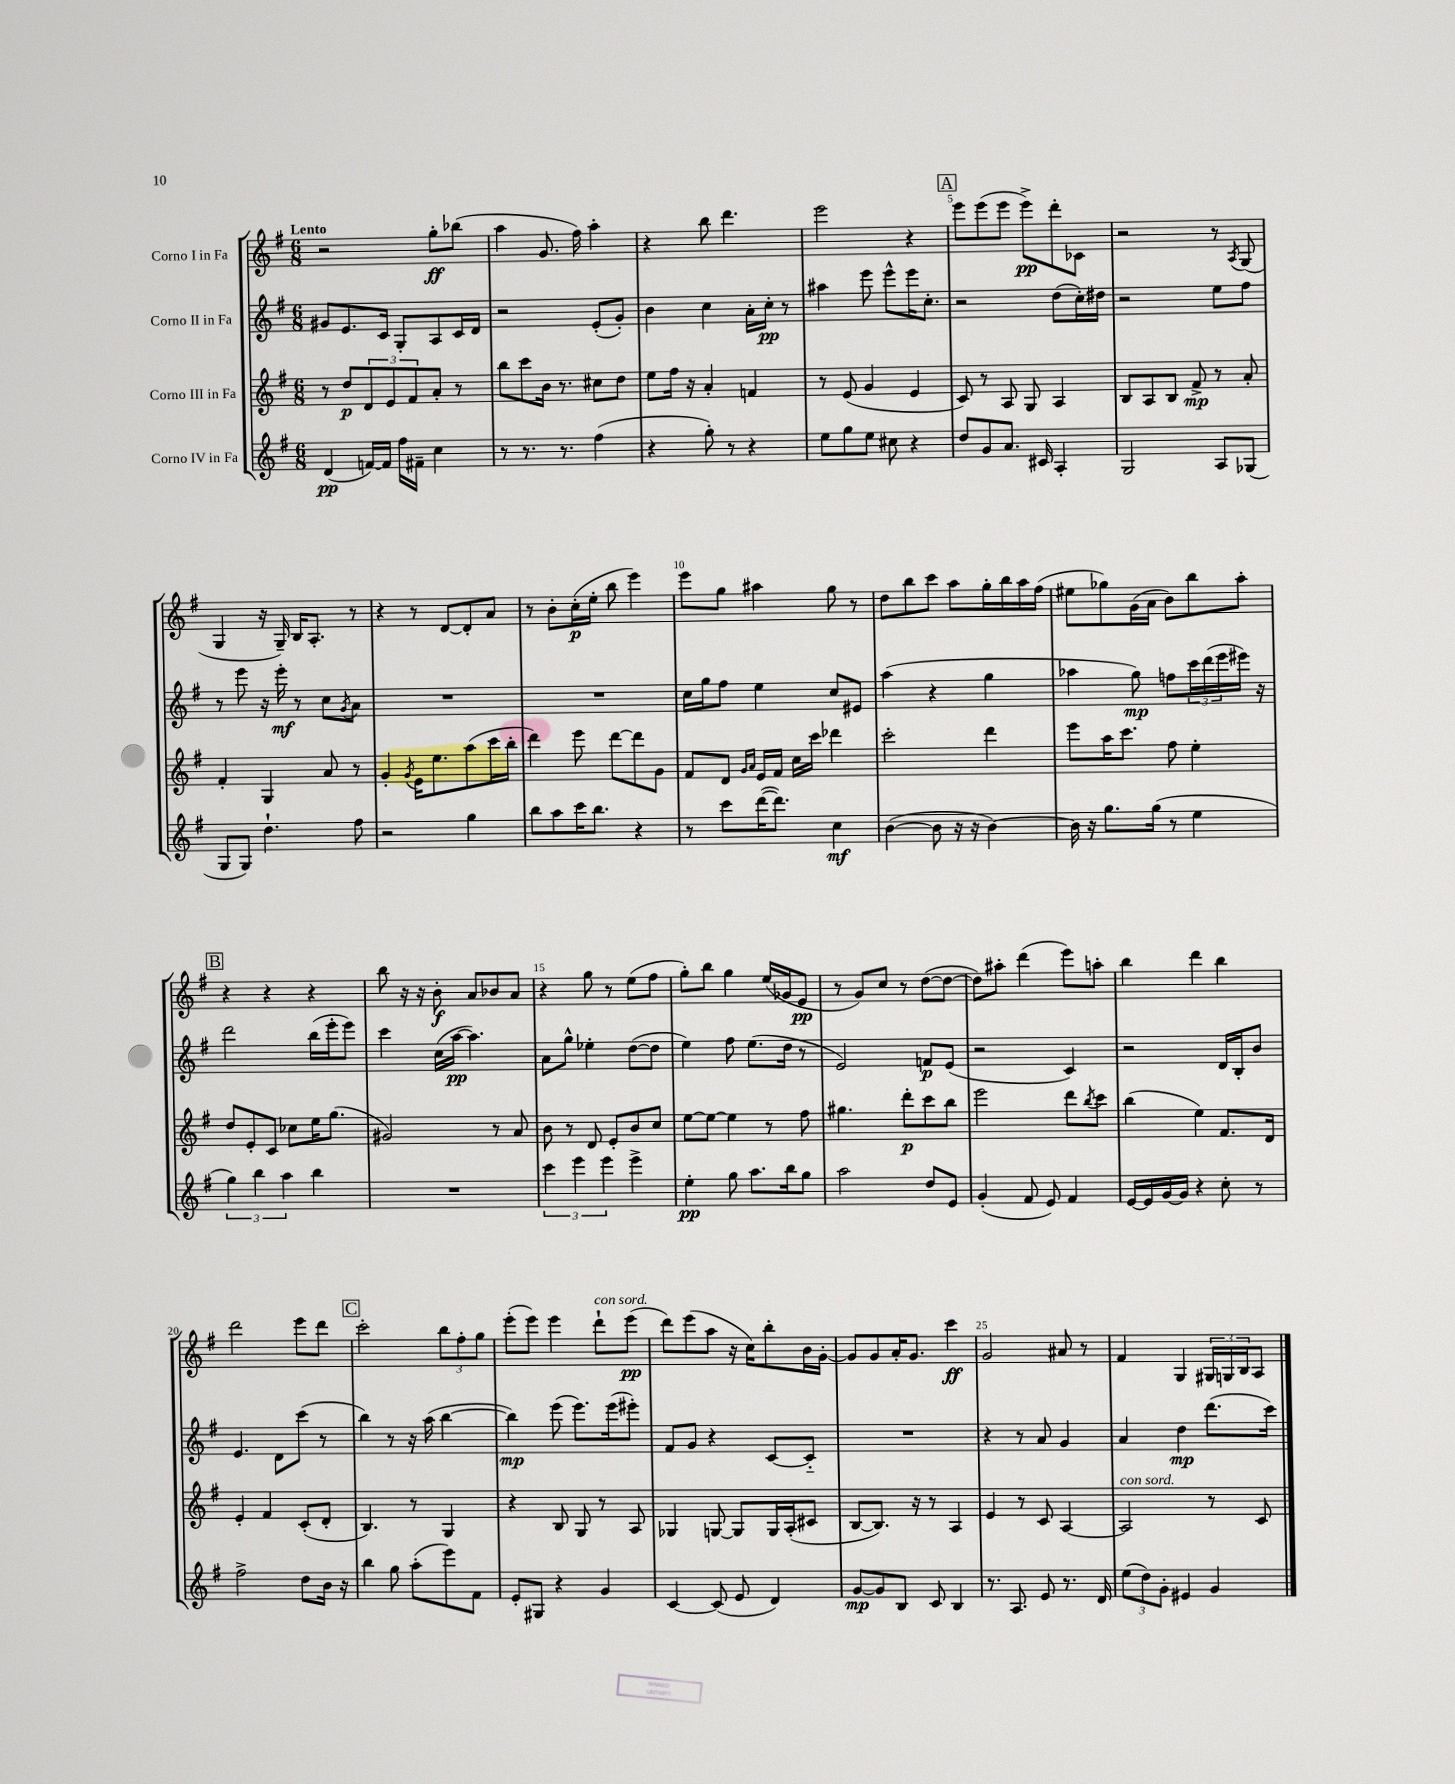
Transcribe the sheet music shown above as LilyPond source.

<<
\new StaffGroup <<
\new Staff = "s0" \with { instrumentName = "Corno I in Fa" } {
    \clef treble \key g \major \numericTimeSignature \time 6/8 \tempo "Lento"
    r2 g''8-.\ff bes''8( |
    a''4 g'8. fis''16) a''4-. |
    r4 b''8 d'''4. |
    e'''2 r4 |
    \mark \markup { \box "A" } e'''8 e'''8( e'''8 e'''8->\pp) d'''8-. ces'8 |
    r2 r8 \acciaccatura { a8 } g8( |
    g4 r16 g16--) b16 a8.-. r8 |
    r4 r8 d'8~ d'8-. a'8 |
    r8 b'8-. c''16-.\p( e''16-. b''8 e'''4) |
    e'''8 g''8 ais''4 g''8 r8 |
    d''8 b''8 c'''8 a''8 g''16-. b''16 a''16 fis''16( |
    eis''8 ges''8) g'16( a'16 b'8) b''8 a''8-. |
    \mark \markup { \box "B" } r4 r4 r4 |
    b''8 r16 r16 b'8-.\f a'8 bes'8 a'8 |
    r4 g''8 r8 e''8( fis''8 |
    g''8-.) b''8 g''4 e''16( ges'16 e'8\pp |
    r8 g'8) c''8 r8 d''8~( d''8~ |
    d''8) ais''8-. d'''4( e'''8) a''8-. |
    b''4 d'''4 b''4 |
    d'''2 e'''8 d'''8 |
    \mark \markup { \box "C" } c'''2-. \tuplet 3/2 { b''8 fis''8-. g''8 } |
    e'''8-.( e'''8) e'''4 d'''8-!^\markup { \italic "con sord." } e'''8\pp( |
    d'''8) e'''8( a''8 r16 c''16) b''8-. b'16 g'16~-. |
    g'8 g'8 a'16-. g'8. c'''4\ff |
    g'2 ais'8 r8 |
    fis'4 g4 \tuplet 3/2 { gis16 g16 b16 } a8 \bar "|." |
}
\new Staff = "s1" \with { instrumentName = "Corno II in Fa" } {
    \clef treble \key g \major \numericTimeSignature \time 6/8
    gis'8 e'8. c'16 g8-. a8 c'16 d'16 |
    r2 e'8-.( g'8-.) |
    b'4 c''4 a'16-. c''16-.\pp r8 |
    ais''4 e'''8 e'''8-^ e'''16 c''8.-. |
    \mark \markup { \box "A" } r2 d''8( c''16-.) dis''16 |
    r2 e''8 fis''8 |
    r8 e'''8 r16 e'''16-.\mf r8 c''8 \acciaccatura { g'8 } a'8 |
    R2. |
    R2. |
    c''16 g''16 fis''8 e''4 c''8 eis'8 |
    a''4( r4 g''4 |
    aes''4 g''8\mp) f''8 \tuplet 3/2 { c'''16 d'''16( e'''16 } eis'''16) r16 |
    \mark \markup { \box "B" } d'''2 b''16( e'''16-. e'''8) |
    c'''4 c''16( a''16~\pp a''4.) |
    a'8 g''8-^ ees''4-. d''8~( d''8 |
    e''4) fis''8 e''8.( d''16 r8 |
    e'2) f'8\p e'8( |
    r2 c'4) |
    r2 d'16 b16-. b'8 |
    e'4. d'8 c'''8( r8 |
    \mark \markup { \box "C" } b''4) r8 r16 a''16( b''4~ |
    b''4\mp) e'''8( e'''8.) e'''16( eis'''8-.) |
    fis'8 g'8 r4 c'8~ c'8-_ |
    R2. |
    r4 r8 a'8 g'4 |
    a'4 d''4\mp d'''8.( c'''16) \bar "|." |
}
\new Staff = "s2" \with { instrumentName = "Corno III in Fa" } {
    \clef treble \key g \major \numericTimeSignature \time 6/8
    r8 d''8\p \tuplet 3/2 { d'8 e'8 fis'8 } a'8-. r8 |
    b''8 c'''8 b'16 r8. cis''8 d''8 |
    e''8 fis''16 r16 a'4-. f'4 |
    r8 e'8( g'4 e'4 |
    \mark \markup { \box "A" } c'8) r8 a8 g8 a4 |
    b8 a8 b8 fis'8->\mp r8 a'8-. |
    fis'4-. g4 a'8 r8 |
    g'4-. \acciaccatura { g'8 } e'16 e''8. a''8( c'''16 b''16-. |
    d'''4) e'''8 d'''8~ d'''8 g'8 |
    fis'8 d'8 \grace { g'16 a'16 } e'16 fis'16 c''16 c'''16 des'''4 |
    c'''2-. d'''4 |
    e'''8 a''16 c'''8. fis''8 e''4-. |
    \mark \markup { \box "B" } d''8 e'8-. c'8 ces''8 e''16 g''8.( |
    gis'2) r8 a'8 |
    b'8 r8 d'8 e'8-. b'8 c''8 |
    e''8~ e''8~ e''4 r8 fis''8 |
    gis''4. d'''8-.\p c'''8 b''8 |
    e'''2 d'''8 \acciaccatura { b''8 } c'''8 |
    b''4( e''4) fis'8. d'16 |
    e'4-. fis'4 c'8-.( d'8-. |
    \mark \markup { \box "C" } b4.) r8 g4 |
    r4 b8 g8 r8 a8 |
    ges4 g8~ g8 g16 a16-.( cis'8 |
    b8~ b8.) r16 r8 a4 |
    e'4 r8 c'8 a4~ |
    a2^\markup { \italic "con sord." } r8 c'8 \bar "|." |
}
\new Staff = "s3" \with { instrumentName = "Corno IV in Fa" } {
    \clef treble \key g \major \numericTimeSignature \time 6/8
    d'4\pp( f'16~) f'16 fis''16 fis'16-- c''4 |
    r8 r8. r8. fis''4( |
    r4 g''8-.) r8 r4 |
    e''8 g''8 e''8 cis''8 r4 |
    \mark \markup { \box "A" } d''8 g'8 a'8. cis'16 a4-. |
    g2 a8 ges8( |
    g8 g8) d''4.-! fis''8 |
    r2 g''4 |
    b''8 a''8 c'''16 b''8. r4 |
    r8 c'''8 d'''16~( d'''8.) c''4\mf |
    b'4~( b'8 r16 r16 b'4~) |
    b'16 r16 g''8. g''16( r8 e''4 |
    \mark \markup { \box "B" } \tuplet 3/2 { g''4) b''4 a''4 } b''4 |
    R2. |
    \tuplet 3/2 { c'''4 e'''4 e'''4 } e'''4-> |
    e''4-.\pp g''8 a''8. b''16 g''8 |
    a''2 d''8 e'8 |
    g'4-.( fis'8 e'8) fis'4 |
    e'16~ e'16 g'16~ g'16 r4 c''8-. r8 |
    fis''2-> d''8 b'16 r16 |
    \mark \markup { \box "C" } b''4 g''8 a''8-.( e'''8) fis'8 |
    e'8-. gis8 r4 g'4 |
    c'4~ c'8( e'8 d'4) |
    g'8~\mp g'8 b8 c'8 b4 |
    r8. a8. e'8 r8. d'16 |
    \tuplet 3/2 { e''8( d''8) g'8-. } eis'4 g'4 \bar "|." |
}
>>
>>
\layout { \context { \Score \override BarNumber.break-visibility = ##(#f #t #t) barNumberVisibility = #(every-nth-bar-number-visible 5) } }
